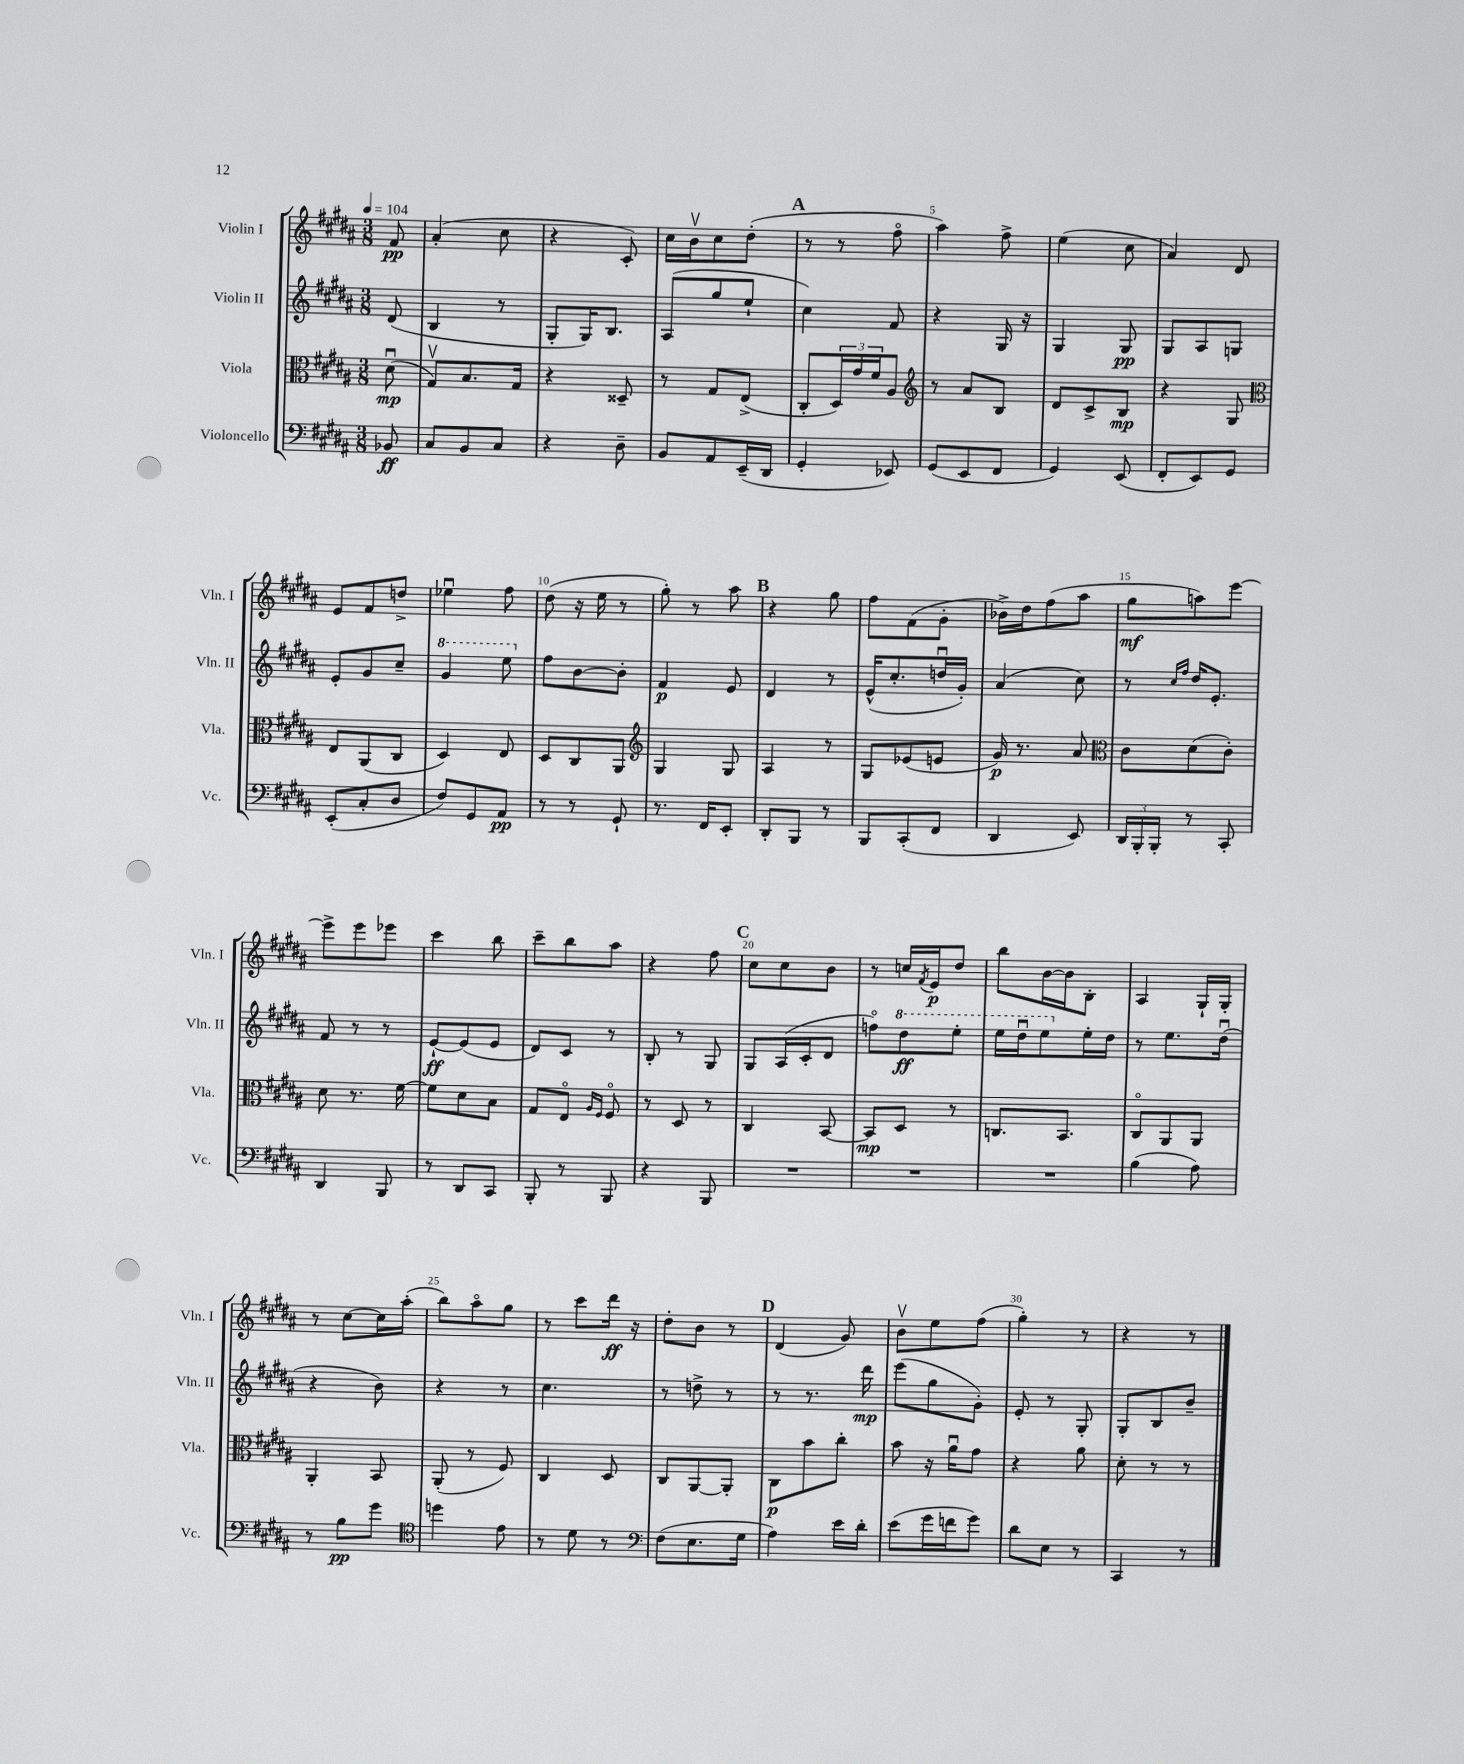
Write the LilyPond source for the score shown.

<<
\new StaffGroup <<
\new Staff = "s0" \with { instrumentName = "Violin I" shortInstrumentName = "Vln. I" } {
    \clef treble \key b \major \numericTimeSignature \time 3/8 \partial 8 \tempo 4 = 104
    fis'8\pp |
    ais'4-.( cis''8 |
    r4 cis'8-.) |
    cis''16 b'16\upbow cis''8 dis''8-.( |
    \mark \markup { \bold "A" } r8 r8 fis''8\flageolet |
    ais''4) fis''8-> |
    e''4( cis''8 |
    ais'4) dis'8 |
    e'8 fis'8 d''8-> |
    ees''4\downbow fis''8 |
    dis''8( r16 e''16 r8 |
    gis''8-.) r8 ais''8 |
    \mark \markup { \bold "B" } r4 gis''8 |
    fis''8 fis'8( gis'8-. |
    bes'16->) dis''16 fis''8( ais''8 |
    gis''8\mf a''8) e'''8~ |
    e'''8-> e'''8 ees'''8 |
    cis'''4 b''8 |
    cis'''8-- b''8 ais''8 |
    r4 fis''8 |
    \mark \markup { \bold "C" } cis''8 cis''8 b'8 |
    r8 c''16 \acciaccatura { fis'8 } e'16\p dis''8 |
    b''8 b'16~ b'16 b8-. |
    ais4 gis16-! gis16-. |
    r8 cis''8~ cis''16 ais''16-.( |
    b''8) ais''8\flageolet gis''8 |
    r8 cis'''8 dis'''16\ff r16 |
    dis''8-. b'8 r8 |
    \mark \markup { \bold "D" } dis'4( gis'8) |
    b'8\upbow e''8 fis''8( |
    gis''4-.) r8 |
    r4 r8 \bar "|." |
}
\new Staff = "s1" \with { instrumentName = "Violin II" shortInstrumentName = "Vln. II" } {
    \clef treble \key b \major \numericTimeSignature \time 3/8 \partial 8
    dis'8( |
    b4 r8 |
    gis8-. gis16) b8. |
    ais8( gis''8 e''8-! |
    \mark \markup { \bold "A" } cis''4) fis'8 |
    r4 gis16 r16 |
    gis4 gis8\pp |
    gis8 ais8 g8 |
    e'8-. gis'8 cis''8-- |
    \ottava #1 gis''4 e'''8 \ottava #0 |
    fis''8 b'8~ b'8-. |
    fis'4\p e'8 |
    \mark \markup { \bold "B" } dis'4 r8 |
    e'16-^( cis''8.-. d''16\downbow gis'16-.) |
    ais'4( cis''8) |
    r8 \grace { cis''16 fis''16 } dis''16 e'8.-. |
    fis'8 r8 r8 |
    e'8~-!\ff e'8( e'8 |
    dis'8) cis'8 r8 |
    b8-. r8 gis8 |
    \mark \markup { \bold "C" } gis8 ais16( cis'16-. dis'8 |
    f''8\flageolet) \ottava #1 dis'''8\ff e'''8-. |
    e'''16 dis'''16\downbow e'''8 \ottava #0 e''16-. dis''16 |
    r8 e''8. dis''16\downbow( |
    r4 b'8) |
    r4 r8 |
    cis''4. |
    r8 d''8-> r8 |
    \mark \markup { \bold "D" } r8 r8. dis'''16\mp |
    e'''8( gis''8 gis'8-.) |
    e'8-. r8 gis8-. |
    gis8-. b8 b'8-- \bar "|." |
}
\new Staff = "s2" \with { instrumentName = "Viola" shortInstrumentName = "Vla." } {
    \clef alto \key b \major \numericTimeSignature \time 3/8 \partial 8
    dis'8\downbow\mp( |
    gis8\upbow) b8. gis16 |
    r4 disis8-- |
    r8 gis8 e8->( |
    \mark \markup { \bold "A" } cis8-. \tuplet 3/2 { dis16) gis'16 fis'16 } ais8 |
    \clef treble r8 ais'8 b8 |
    dis'8 cis'8-> b8\mp |
    r4 gis8 |
    \clef alto e8 ais,8( cis8 |
    dis4) e8 |
    dis8 cis8 ais,8 |
    \clef treble gis4 gis8 |
    \mark \markup { \bold "B" } ais4 r8 |
    gis8 ees'8( e'8 |
    gis'16\p) r8. ais'8 |
    \clef alto cis'8 dis'8( cis'8-.) |
    dis'8 r8. fis'16~ |
    fis'8 dis'8 b8 |
    gis8 e8\flageolet \grace { ais16 fis16 } fis8\flageolet |
    r8 dis8 r8 |
    \mark \markup { \bold "C" } cis4 b,8~ |
    b,8\mp dis8 r8 |
    c8. b,8. |
    cis8\flageolet ais,8 ais,8 |
    ais,4-. b,8 |
    ais,8-.( r8 fis8) |
    cis4 dis8 |
    cis8 ais,8~ ais,8-. |
    \mark \markup { \bold "D" } cis8\p b'8 cis''8-. |
    b'8 r16 ais'16\downbow gis'8 |
    r4 ais'8 |
    dis'8-. r8 r8 \bar "|." |
}
\new Staff = "s3" \with { instrumentName = "Violoncello" shortInstrumentName = "Vc." } {
    \clef bass \key b \major \numericTimeSignature \time 3/8 \partial 8
    bes,8\ff |
    cis8 b,8 cis8 |
    r4 dis8-- |
    b,8 ais,8 e,16--( dis,16 |
    \mark \markup { \bold "A" } gis,4-. ees,8) |
    gis,8( e,8 fis,8 |
    gis,4) e,8( |
    fis,8-. e,8) gis,8 |
    e,8-.( cis8-. dis8 |
    fis8) gis,8 ais,8\pp |
    r8 r8 gis,8-! |
    r8. fis,16 e,8-. |
    \mark \markup { \bold "B" } dis,8-. b,,8 r8 |
    b,,8 cis,8-.( fis,8 |
    dis,4 e,8) |
    \tuplet 3/2 { dis,16 b,,16-. b,,16-. } r8 cis,8-. |
    dis,4 b,,8 |
    r8 dis,8 cis,8 |
    b,,8-. r8 b,,8 |
    r4 b,,8 |
    \mark \markup { \bold "C" } R4. |
    R4. |
    R4. |
    b4( ais8) |
    r8 b8\pp gis'8 |
    \clef tenor d''4 e'8 |
    r8 dis'8 r8 |
    \clef bass fis8( e8. gis16 |
    \mark \markup { \bold "D" } ais4) e'16 dis'16-. |
    e'8( gis'16 f'16 gis'8) |
    dis'8 e8 r8 |
    cis,4 r8 \bar "|." |
}
>>
>>
\layout { \context { \Score \override BarNumber.break-visibility = ##(#f #t #t) barNumberVisibility = #(every-nth-bar-number-visible 5) } }
